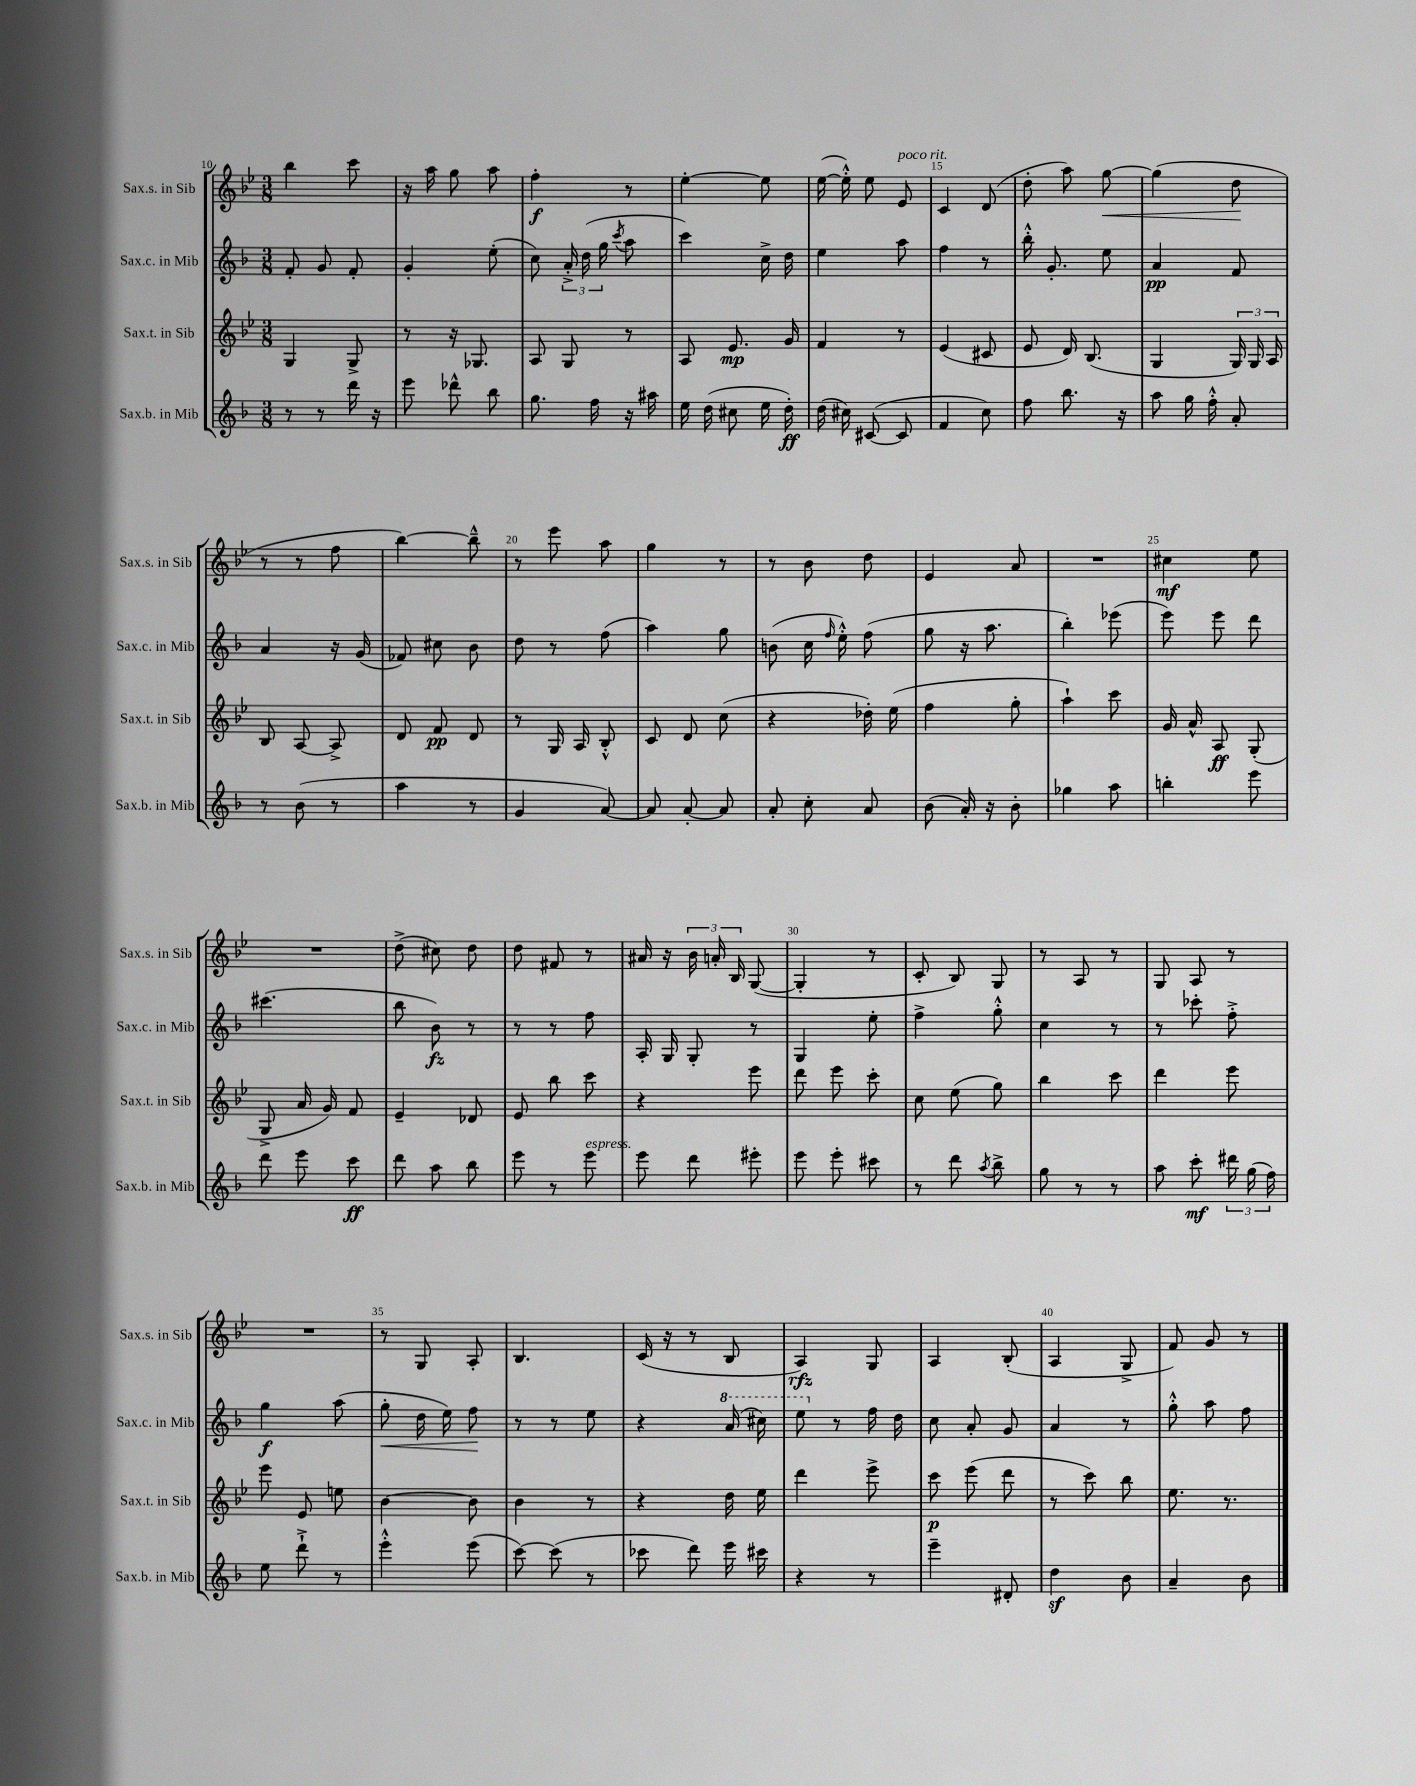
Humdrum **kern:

**kern	**kern	**kern	**kern
*staff4	*staff3	*staff2	*staff1
*clefG2	*clefG2	*clefG2	*clefG2
*k[b-]	*k[b-e-]	*k[b-]	*k[b-e-]
*M3/8	*M3/8	*M3/8	*M3/8
8r	4G	8f'	4bb-
8r	.	8g	.
16ddd	8G^	8f'	8ccc
16r	.	.	.
=	=	=	=
8eee	8r	4g'	16r
.	.	.	16aa
8ddd-^^	16r	.	8gg
.	8.G-	.	.
8bb-	.	(8ee'	8aa
=	=	=	=
8.gg	8A	8cc)	4ff'
.	8G	24a'^	.
.	.	(24dd	.
16ff	.	.	.
.	.	24gg	.
.	.	8qccc	.
16r	8r	8aa	8r
16aa#	.	.	.
=	=	=	=
16ee	8A	4ccc)	[4ee-'
(16dd	.	.	.
8cc#	8.e-	.	.
16ee	.	16cc^	8ee-]
16dd')	16g	16dd	.
=	=	=	=
(16dd	4f	4ee	([16ee-
16cc#)	.	.	16ee-'^^])
([8c#	.	.	8ee-
8c#]	8r	8aa	8e-
=	=	=	=
4f	(4e-	4ff	4c
8cc)	8c#	8r	(8d
=	=	=	=
8ff	8e-	16bb-'^^	8dd'
.	.	8.g'	.
8.bb-	16d)	.	8aa)
.	(8.B-	.	.
.	.	8ee	[8gg
16r	.	.	.
=	=	=	=
8aa	4G	4a	(4gg]
16gg	.	.	.
16ff'^^	.	.	.
8a'	24G)	8f	8dd
.	24G	.	.
.	24A	.	.
=	=	=	=
8r	8B-	4a	8r
(8b-	[8A	.	8r
8r	8A^]	16r	8ff
.	.	(16g	.
=	=	=	=
4aa	8d	8f-)	[4bb-)
.	8f	8cc#	.
8r	8d	8b-	8bb-~^^]
=	=	=	=
4g	8r	8dd	8r
.	16G	8r	8eee-
.	16A	.	.
[8a)	8B-'^^	(8ff	8aa
=	=	=	=
8a]	8c	4aa)	4gg
[8a'	8d	.	.
8a]	(8cc	8gg	8r
=	=	=	=
8a'	4r	(8b	8r
8cc'	.	16cc	8b-
.	.	16qqff	.
.	.	16ee'^^)	.
8a	16dd-')	(8ff	8dd
.	(16ee-	.	.
=	=	=	=
(8b-	4ff	8gg	4e-
16a')	.	16r	.
16r	.	8.aa	.
8b-'	8gg'	.	8a
=	=	=	=
4gg-	4aa`)	4bb-')	4.r
8aa	8ccc	(8eee-	.
=	=	=	=
4bb'	16g	8eee)	4cc#
.	16a^^	.	.
.	8A	8eee	.
8eee	(8G'	8ddd	8ee-
=	=	=	=
8ddd	8G^	(4.ccc#	4.r
8eee	16a	.	.
.	16g)	.	.
8ccc	8f	.	.
=	=	=	=
8ddd	4e-~	8bb-	(8dd^
8aa	.	8b-)	8cc#)
8bb-	8d-	8r	8dd
=	=	=	=
8eee	8e-	8r	8dd
8r	8bb-	8r	8f#
8eee	8ccc	8ff	8r
=	=	=	=
8eee	4r	16A'	16a#
.	.	16G	16r
8ddd	.	8G'	24b-
.	.	.	24a'
.	.	.	24B-
8eee#'	8eee-	8r	([8G
=	=	=	=
8eee	8ddd	4G	4G']
8eee'	8eee-	.	.
8ccc#	8ccc'	8ee'	8r
=	=	=	=
8r	8cc	4ff^	8c'
8ddd	(8ee-	.	8B-)
8qaa	.	.	.
8bb-^	8gg)	8gg'^^	8G
=	=	=	=
8gg	4bb-	4cc	8r
8r	.	.	8A
8r	8ccc	8r	8r
=	=	=	=
8aa	4ddd	8r	8G
8ccc'	.	8ccc-'	8A
24ddd#	8eee-	8ff'^	8r
(24gg	.	.	.
24ff)	.	.	.
=	=	=	=
8ee	8eee-	4gg	4.r
8ddd`^	8e-	.	.
8r	8ee	(8aa	.
=	=	=	=
4eee'^^	[4b-	8gg'	8r
.	.	16dd	8G
.	.	16ee)	.
(8eee	8b-]	8ff	8A'
=	=	=	=
[8ccc)	4b-	8r	4.B-
(8ccc]	.	8r	.
8r	8r	8ee	.
=	=	=	=
8ccc-	4r	4r	(16c
.	.	.	16r
8ddd)	.	.	8r
16eee	16dd	(16aa	8B-
16ccc#	16ee-	16ccc#)	.
=	=	=	=
4r	4ddd	8eee	4A)
.	.	8r	.
8r	8eee-^	16ff	8G
.	.	16dd	.
=	=	=	=
4eee~	8ccc	8cc	4A
.	(8eee-	8a'	.
8d#'	8ddd	8g	(8B-'
=	=	=	=
4dd	8r	4a	4A
.	8ccc)	.	.
8b-	8bb-	8r	8G^
=	=	=	=
4a~	8.ee-	8gg'^^	8f)
.	.	8aa	8g
.	8.r	.	.
8b-	.	8ff	8r
==	==	==	==
*-	*-	*-	*-
